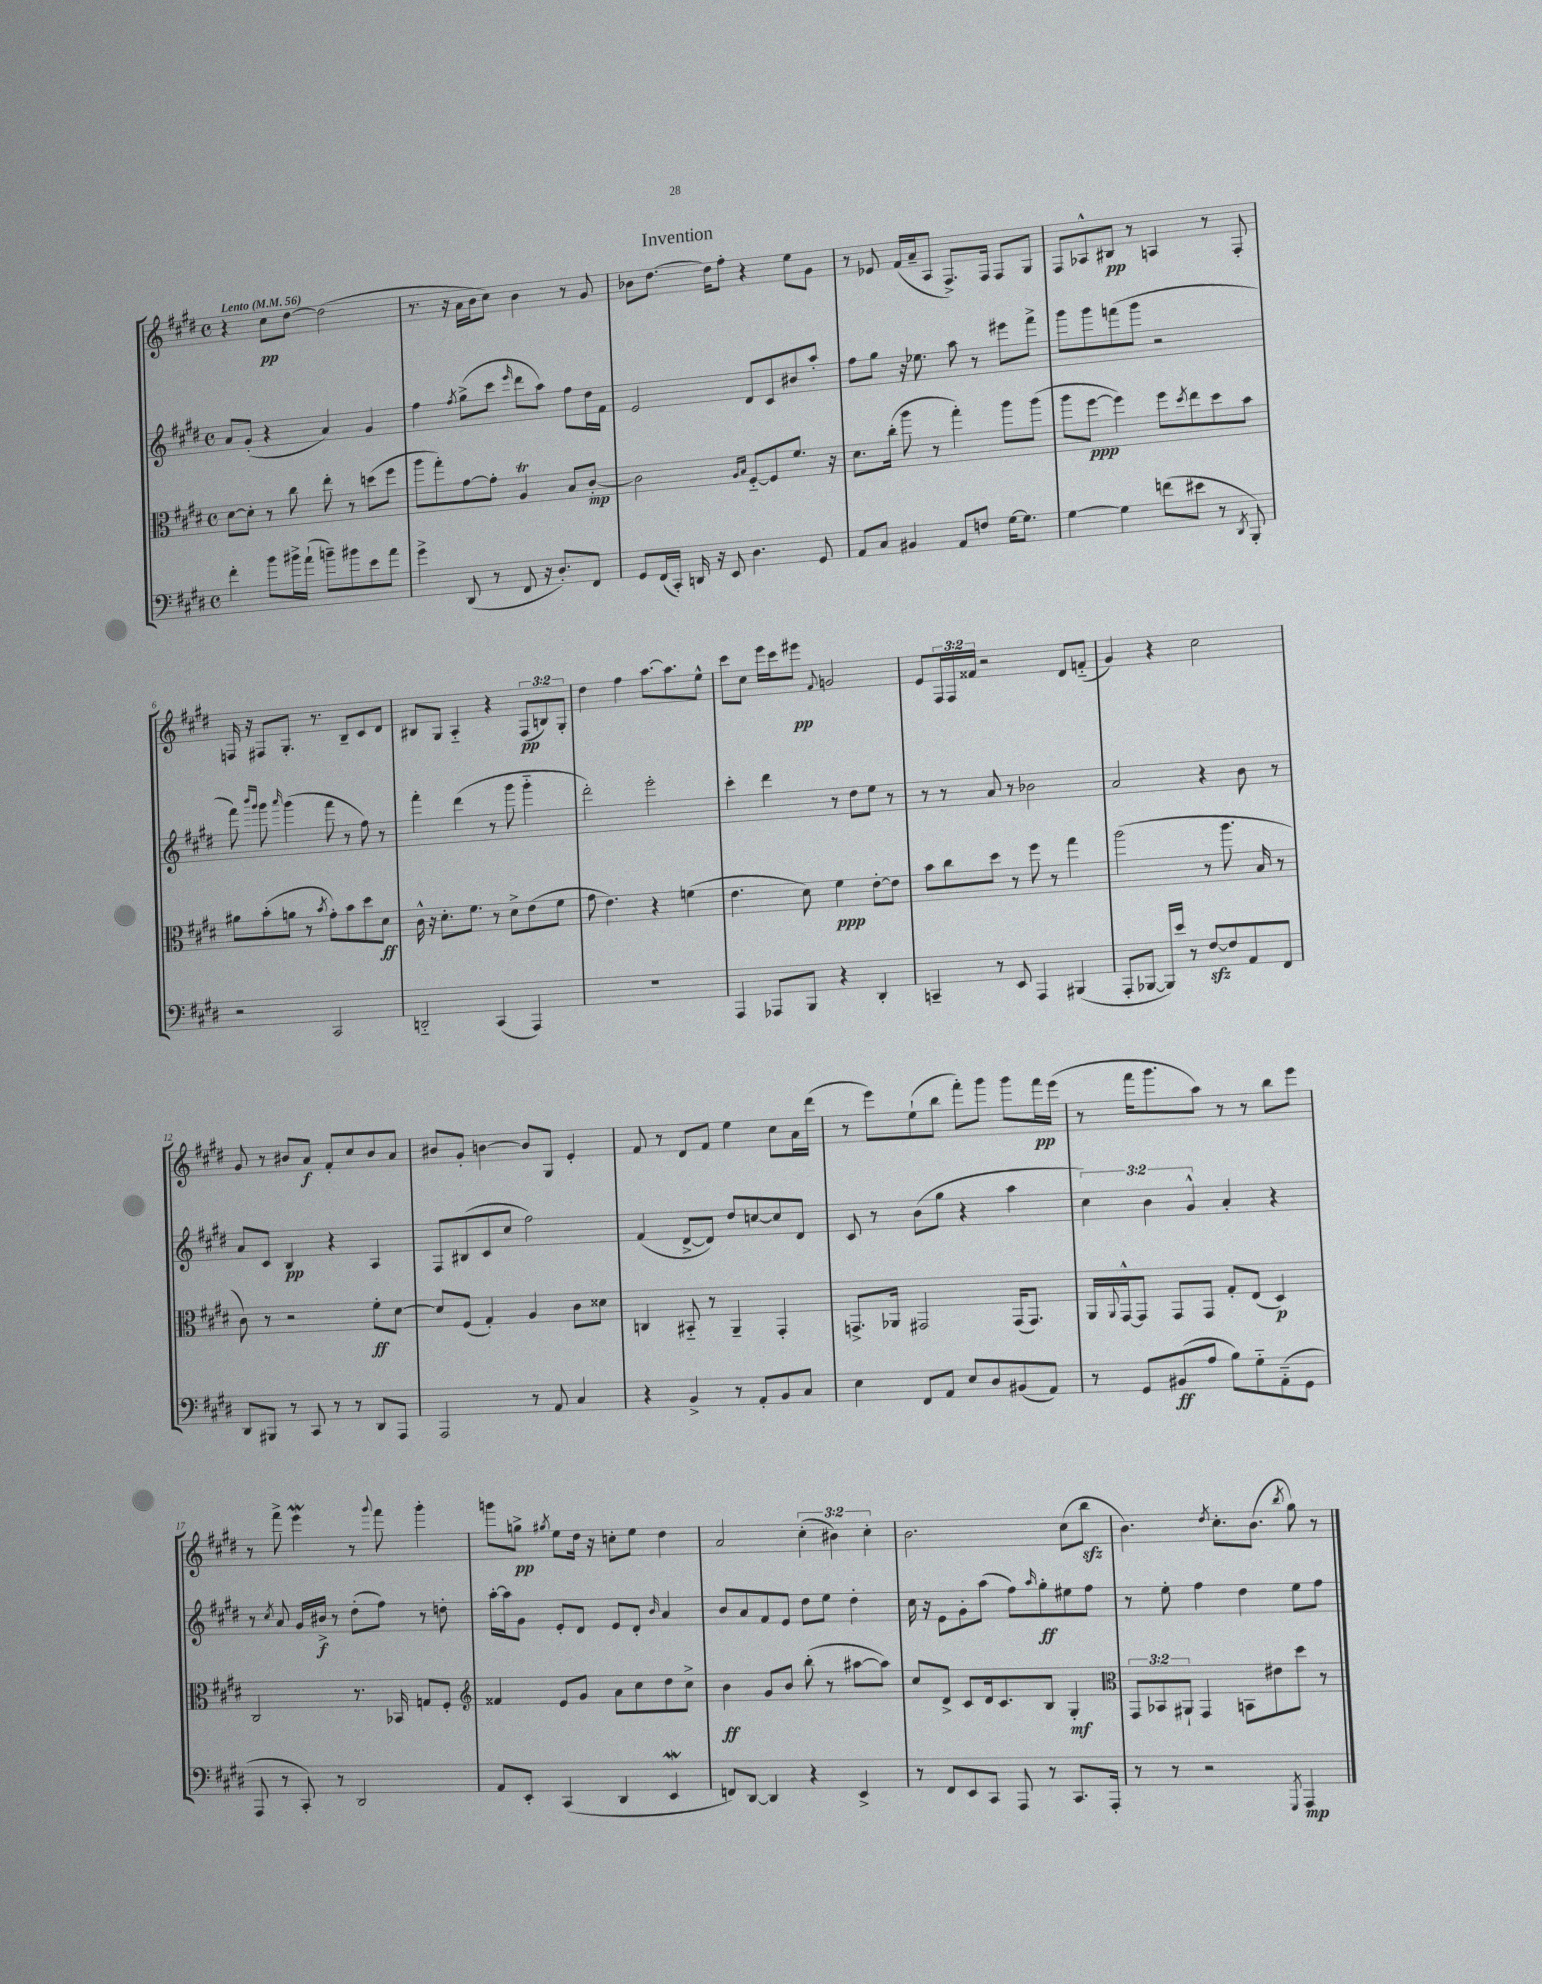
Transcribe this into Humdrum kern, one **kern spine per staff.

**kern	**kern	**kern	**kern
*staff4	*staff3	*staff2	*staff1
*clefF4	*clefC3	*clefG2	*clefG2
*k[f#c#g#d#]	*k[f#c#g#d#]	*k[f#c#g#d#]	*k[f#c#g#d#]
*M4/4	*M4/4	*M4/4	*M4/4
*met(c)	*met(c)	*met(c)	*met(c)
*MM56	*MM56	*MM56	*MM56
4f#'	[8d#	8a	4r
.	8d#']	(8g#'	.
8b	8r	4r	8cc#
16b#^	8cc#	.	[8dd#
(16a`	.	.	.
8b~)	8ee'	4a)	(2dd#]
8b#	8r	.	.
8e	(8dd	4g#	.
8a	8ff#	.	.
=	=	=	=
4g#^	8aa	4ff#	8.r
.	8gg#')	.	.
.	.	.	16r
.	.	8qff#	.
(8DD#	[8g#	(8gg#^	16a
.	.	.	16b
8r	8g#']	8ccc#	8cc#)
.	.	16qqeee	.
8FF#	4A	8ddd#	4b
16r	.	8aa)	.
8.D#')	.	.	.
.	8B	8ff#	8r
8FF#	[8c#'	16dd#	8g#
.	.	16f#	.
=	=	=	=
8GG#	2c#]	2e	8b-
(16FF#	.	.	[8.dd#
16CC#')	.	.	.
16DD	.	.	.
16r	.	.	16dd#]
8EE	.	.	8ff#'
.	16qqA	.	.
.	16qqB	.	.
4.D#	[8F#'~	8d#	4r
.	8F#]	8c#	.
.	8.f#	8b#	8ee
8GG#	.	8aa'	8g#
.	16r	.	.
=	=	=	=
8AA	8.d#	8ff#	8r
8C#	.	8gg#	8e-
.	(16cc#'	.	.
4BB#	8aa	16r	(16f#
.	.	8.ee-	16a~
.	8r	.	8A
8AA	4gg#')	8aa	8.F#^)
8F	.	8r	.
.	.	.	16F#
[16G#	8aa	8eee#	8F#
8.G#]	.	.	.
.	(8aa	8fff#^	8G#
=	=	=	=
[4G#	8aa	8ggg#	8F#
.	[8ff#	8ggg#	8A-^^
4G#]	4ff#])	(8fff	8B#
.	.	8ggg#	8r
(8f	8ff#	2r	4A
.	8qdd#	.	.
8e#	8ee	.	.
8r	8dd#	.	8r
8qDD#	.	.	.
8BBB')	8b	.	8F#'
=	=	=	=
2r	8a#	8fff#)	16F
.	.	.	16r
.	.	16qqbbb	.
.	.	16qqggg#	.
.	(8b'	8ggg#	8F#
.	.	16qqaaa	.
.	8a	(4ggg#	8.G#'
.	8r	.	.
.	.	.	8.r
.	8qb	.	.
2CC#	8g#')	8fff#	.
.	8b	8r	8B~
.	8dd#	8ff#)	8c#
.	8d#	8r	8d#
=	=	=	=
2DD'~	16c#^^	4fff#'	8B#
.	16r	.	.
.	8.d#'	.	8G#
.	.	(4ddd#	4A'~
.	8.f#	.	.
(4CC#	8r	8r	4r
.	8d#^	8ggg#	.
4AAA)	(8e	4ggg#'~	(12F#
.	.	.	12B)
.	8f#	.	.
.	.	.	12G#'
=	=	=	=
1r	8g#	2ddd#')	4dd#
.	4.e)	.	.
.	.	.	4ff#
.	4r	2eee'	[8.aa
.	.	.	8.aa]
.	(4f	.	.
.	.	.	8ee^^
=	=	=	=
4AAA	4.e	4ccc#'	8ccc#
.	.	.	8cc#
8AAA-	.	4ddd#	16eee
.	.	.	16ccc#
8BBB	8d#)	.	8eee#
.	.	.	8qqf#
4r	4f#	8r	2g
.	.	8dd#	.
4DD#'	[8e'	8ee	.
.	8e]	8r	.
=	=	=	=
4CC~	8b	8r	8e
.	8cc#	8r	24F#
.	.	.	24F#
.	.	.	24f##
8r	8dd#	8a	2r
8EE	8r	8r	.
4AAA	8ff#	2b-	.
.	8r	.	.
(4BBB#	4gg#	.	8d#
.	.	.	(8f'~
=	=	=	=
8AAA'	(2aa	2a	4g#)
[8BBB-	.	.	.
16BBB-])	.	.	4r
16e	.	.	.
8r	.	.	.
[8F#	8r	4r	2cc#
8F#]	8.aa	.	.
8AA	.	8b	.
.	16B	.	.
8FF#	8r	8r	.
=	=	=	=
8DD#	8c#)	8a	8g#
8BBB#	8r	8c#	8r
8r	2r	4B	8b#
8CC#	.	.	8a
8r	.	4r	8f#'
8r	.	.	8cc#
8DD#	8f#'	4A	8b#
8AAA	[8d#	.	8a
=	=	=	=
2AAA	8d#]	8F#	8b#
.	(8F#	(8B#	8g#'
.	4G#')	8c#	[4b
.	.	8cc#	.
8r	4A	2ff#)	8b]
8AA	.	.	8G#
4C#	8c#	.	4e'
.	8d##	.	.
=	=	=	=
4r	4C	(4f#	8f#
.	.	.	8r
4BB^	8BB#'~	[8d#^	8d#
.	8r	8d#])	8f#
8r	4AA~	8dd#	4ee
8AA'	.	[8cc	.
8BB	4GG#'	8cc]	8cc#
8C#	.	8d#	16a
.	.	.	(16ddd#
=	=	=	=
4E	8.GG^	8c#	8r
.	.	8r	8eee)
.	16AA-	.	.
8FF#	2GG#	(8b	(8ee`
8AA	.	8gg#	8bb
8E	.	4r	8fff#')
8D#	.	.	8ggg#
(8BB#	(16GG#	4aa	8ggg#
.	8.GG#)	.	.
8AA)	.	.	16fff#
.	.	.	(16eee
=	=	=	=
8r	16AA	6cc#)	8r
.	8qqAA	.	.
.	[16GG#^^	.	.
8GG#	8GG#]	.	16fff#
.	.	6b	.
.	.	.	8.ggg#
(8BB#	8GG#	.	.
.	.	6g#^^	.
8A	8GG#	.	8aa)
8B)	8G#'	4a'	8r
8G#'~	(8E	.	8r
(8AA'~	4D#)	4r	8bb
8GG#	.	.	8eee
=	=	=	=
8AAA	2C#	8r	8r
.	.	8qcc#	.
8r	.	8a	8fff#^
8CC#')	.	16g#	4eee
.	.	16b#^	.
8r	.	8r	.
2DD#	8.r	(8dd#'	8r
.	.	.	8qqggg#
.	.	8ff#)	8fff#
.	16BB-	.	.
.	8G	8r	4ggg#'
.	8F#'	8dd'	.
=	=	=	=
*	*clefG2	*	*
8AA	4f##	[16aa'	8ggg
.	.	16aa]	.
8EE'	.	8g#	8gg^
.	.	.	8qgg#
(4CC#	8e	8e'	8ee
.	8g#	8d#	16dd#
.	.	.	16r
4DD#	8a	8e	8cc'
.	8cc#	8d#'	8ee
.	.	16qqb	.
4EE	8dd#	4a	4dd#
.	8cc#^	.	.
=	=	=	=
8FF)	4b	8b	2a
[8DD#	.	8a	.
4DD#]	8g#	8f#	.
.	8b	8e	.
4r	(8bb'	8dd#	(6cc#'
.	8r	8ee	.
.	.	.	6b#)
4EE^	[8aa#	4dd#'	.
.	.	.	6cc#'
.	8aa#])	.	.
=	=	=	=
8r	8cc#	16cc#	2.b
.	.	16r	.
8FF#	8d#^	8e	.
8EE	8c#	8g#'	.
8CC#	16d#	(8aa	.
.	8.c#	.	.
8AAA	.	8ff#)	.
.	.	16qqaa	.
8r	8B	8gg#'	.
8.CC#	4G#'	8ee#	(8cc#
.	.	8ff#	8bb
16AAA'	.	.	.
=	=	=	=
*	*clefC3	*	*
8r	12GG#	8r	4.b)
.	12BB-	.	.
8r	.	8ee'	.
.	12AA#`	.	.
2r	4GG#	4ff#	.
.	.	.	8qdd#
.	.	.	8.cc#'
.	8BB	4dd#	.
.	.	.	(8.b
.	8e#	.	.
8qGGG#	.	.	8qbb
4AAA	8dd#	8ee	8gg#)
.	8r	8ff#	8r
==	==	==	==
*-	*-	*-	*-
